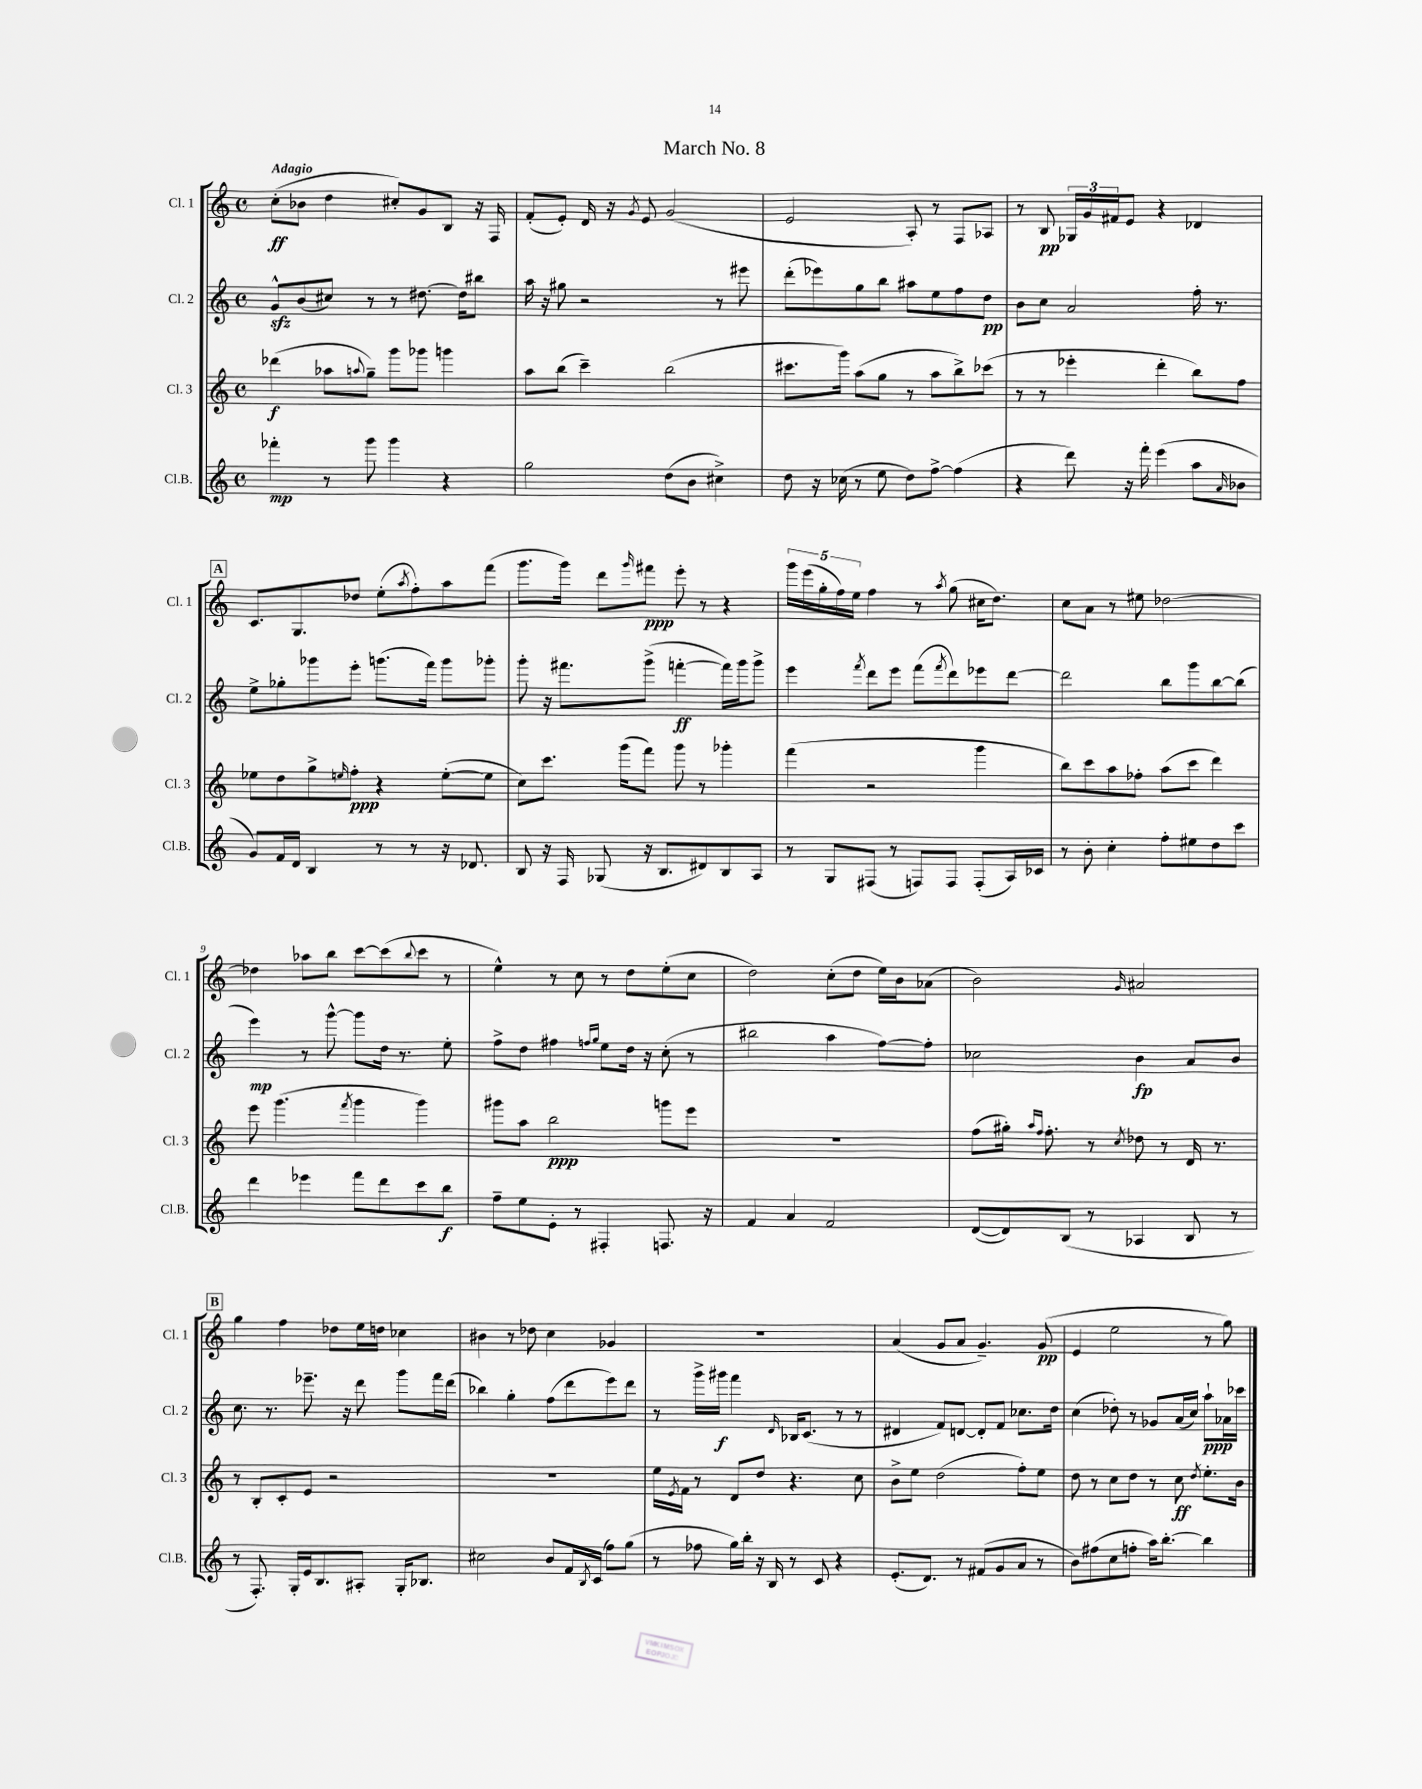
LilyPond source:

\header { title = "March No. 8" }
<<
\new StaffGroup <<
\new Staff = "s0" \with { instrumentName = "Cl. 1" shortInstrumentName = "Cl. 1" } {
    \clef treble \key c \major \defaultTimeSignature \time 4/4 \tempo "Adagio"
    c''8-.\ff( bes'8 d''4 cis''8-.) g'8 b8 r16 f16 |
    f'8-.( e'8-.) d'16 r16 \acciaccatura { g'8 } e'8 g'2( |
    e'2 a8-.) r8 f8 aes8 |
    r8 b8\pp \tuplet 3/2 { ges16 g'16 fis'16 } e'8 r4 des'4 |
    \mark \markup { \box "A" } c'8. g8. des''8 e''8-.( \acciaccatura { a''8 } f''8-.) a''8 f'''8( |
    g'''8. g'''16) d'''8 \grace { g'''16 } fis'''8\ppp e'''8-. r8 r4 |
    \tuplet 5/4 { g'''16 e'''16( g''16-. f''16) e''16 } f''4 r8 \acciaccatura { a''8 } g''8( cis''16 d''8.) |
    c''8 a'8 r8 eis''8 des''2~ |
    des''4 aes''8 b''8 c'''8~ c'''8( \appoggiatura { b''8 } c'''8 r8 |
    e''4-^) r8 c''8 r8 d''8 e''8-.( c''8 |
    d''2) c''8-.( d''8 e''16) b'16 aes'8( |
    b'2) \grace { g'16 } ais'2 |
    \mark \markup { \box "B" } g''4 f''4 des''8 e''16 d''16 ces''4 |
    bis'4 r8 des''8 c''4 ges'4 |
    R1 |
    a'4( g'8 a'8 g'4.--) g'8\pp( |
    e'4 e''2 r8 g''8) \bar "|." |
}
\new Staff = "s1" \with { instrumentName = "Cl. 2" shortInstrumentName = "Cl. 2" } {
    \clef treble \key c \major \defaultTimeSignature \time 4/4
    g'8-^\sfz b'8( cis''8) r8 r8 dis''8.~ dis''16 bis''8 |
    a''16 r16 gis''8 r2 r8 eis'''8 |
    d'''8-.( ees'''8) g''8 b''8 ais''8 e''8 f''8 d''8\pp |
    b'8 c''8 a'2 f''16-. r8. |
    \mark \markup { \box "A" } e''8-> ges''8-. ges'''8 e'''8-. g'''8.( f'''16) g'''8 ges'''8-. |
    g'''8-. r16 fis'''8. g'''8->( f'''4~-.\ff f'''16) g'''16 g'''8-> |
    e'''4 \acciaccatura { f'''8 } d'''8 e'''8 f'''8( \acciaccatura { f'''8 } d'''8) ees'''8 d'''8~ |
    d'''2 b''8 g'''8 b''8~ b''8( |
    e'''4\mp) r8 g'''8~-^ g'''8 d''16 r8. e''8-. |
    f''8-> d''8 fis''4 \grace { f''16 g''16 } e''8 d''16 r16 c''8-.( r8 |
    bis''2 a''4 f''8~) f''8-. |
    ces''2 b'4\fp a'8 b'8 |
    \mark \markup { \box "B" } c''8. r8. ees'''8.-- r16 d'''8 g'''8 f'''16 d'''16( |
    bes''4) g''4-. f''8( d'''8 e'''8) d'''8 |
    r8 g'''16-> gis'''16\f f'''4 \grace { d'16 } bes16 c'8.( r8 r8 |
    dis'4 f'8) d'8~ d'8-. f'8 ces''8. d''16 |
    c''4( des''8-.) r8 ges'8 a'16( c''16) a''8-!\ppp aes'16 ces'''16 \bar "|." |
}
\new Staff = "s2" \with { instrumentName = "Cl. 3" shortInstrumentName = "Cl. 3" } {
    \clef treble \key c \major \defaultTimeSignature \time 4/4
    des'''4\f( aes''8 \appoggiatura { a''8 } g''8--) g'''8 ges'''8 g'''4 |
    a''8 b''8( c'''4--) b''2( |
    cis'''8. g'''16) a''8( g''8 r8 a''8 b''8->) ces'''8( |
    r8 r8 ees'''4-. d'''4-. b''8) f''8 |
    \mark \markup { \box "A" } ees''8 d''8 g''8-> \grace { e''16 } f''8-.\ppp r4 e''8~-.( e''8 |
    c''8) c'''8. g'''16( f'''8) g'''8 r8 ges'''4-. |
    f'''4( r2 g'''4 |
    b''8) c'''8 a''8 fes''8-. a''8( c'''8 d'''4) |
    e'''8 g'''4.( \acciaccatura { f'''8 } g'''4 g'''4) |
    gis'''8 a''8 b''2\ppp g'''8 e'''8 |
    R1 |
    f''8( gis''16-.) \grace { a''16 f''16 } f''8.-. r8 \acciaccatura { c''8 } des''8 r8 d'16 r8. |
    \mark \markup { \box "B" } r8 b8-. c'8-. e'8 r2 |
    R1 |
    e''16 \acciaccatura { e'8 } f'16 r8 d'8 d''8 r4. c''8 |
    b'8-> e''8 d''2( f''8-.) e''8 |
    d''8 r8 c''8 d''8 r8 c''8\ff \acciaccatura { d''8 } e''8.-. b'16 \bar "|." |
}
\new Staff = "s3" \with { instrumentName = "Cl.B." shortInstrumentName = "Cl.B." } {
    \clef treble \key c \major \defaultTimeSignature \time 4/4
    fes'''4-.\mp r8 g'''8 g'''4 r4 |
    g''2 d''8( b'8 cis''4->) |
    d''8 r16 ces''16( r8 e''8 d''8) f''8~-> f''4( |
    r4 d'''8) r16 f'''16-. e'''4( a''8 \grace { a'16 } bes'8 |
    \mark \markup { \box "A" } g'8) f'16 d'16 b4 r8 r8 r16 des'8. |
    b8 r16 f16 ges8( r16 b8. dis'8) b8 a8 |
    r8 g8 fis8( r8 f8) f8 f8-.( a16) ces'16 |
    r8 b'8-. c''4-. f''8-. eis''8 d''8 c'''8 |
    d'''4 ees'''4 f'''8 d'''8 c'''8 b''8\f |
    f''8-- e''8 e'8-. r8 fis4-. f8. r16 |
    f'4 a'4 f'2 |
    d'8~( d'8) b8( r8 aes4 b8 r8 |
    \mark \markup { \box "B" } r8 f8.-.) g16-. e'16 b8. ais8-. g16-. bes8. |
    cis''2 b'8 f'16 \acciaccatura { b8 } c'16( f''8) g''8( |
    r8 fes''8 g''16) b''16-. r16 b16 r8 c'8 r4 |
    e'8.-.( d'8.) r8 fis'8( g'8 a'8 r8 |
    b'8) fis''8( c''8 f''8-. a''16) b''8.~-. b''4 \bar "|." |
}
>>
>>
